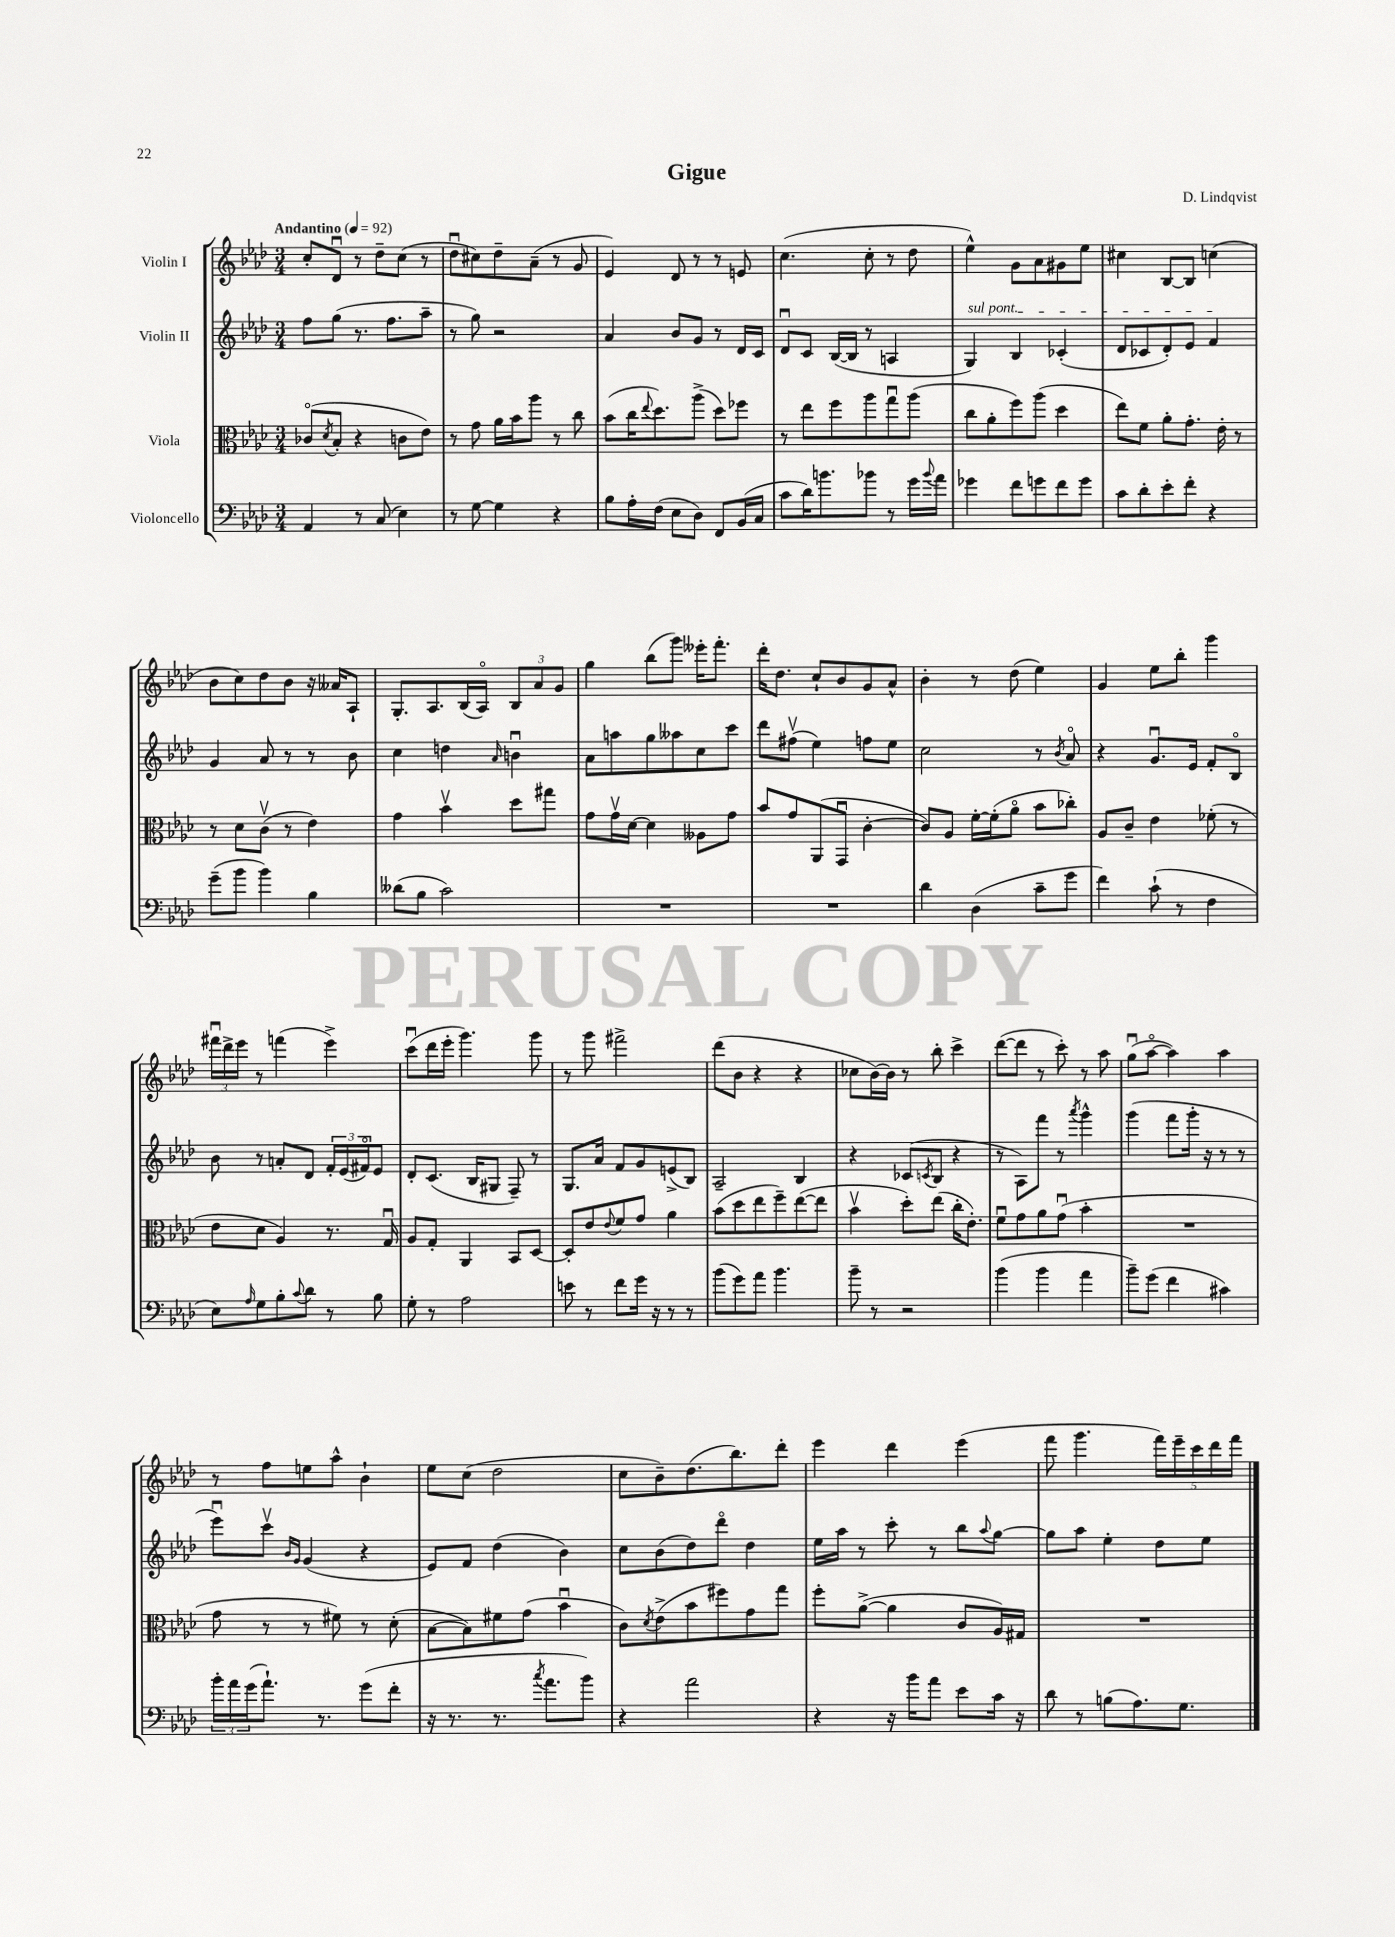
\header { title = "Gigue" composer = "D. Lindqvist" }
<<
\new StaffGroup <<
\new Staff = "s0" \with { instrumentName = "Violin I" } {
    \clef treble \key aes \major \numericTimeSignature \time 3/4 \tempo "Andantino" 4 = 92
    c''8-. des'8\downbow r8 des''8-- c''8( r8 |
    des''8\downbow cis''8) des''8-- aes'8--( r8 g'8 |
    ees'4) des'8 r8 r8 e'8 |
    c''4.( c''8-. r8 des''8 |
    ees''4-^) g'8 aes'8 gis'8 ees''8 |
    cis''4 bes8~ bes8 c''4( |
    bes'8 c''8) des''8 bes'8 r16 aeses'16 aes8-! |
    g8.-. aes8. bes16( aes16\flageolet) \tuplet 3/2 { bes8 aes'8 g'8 } |
    g''4 bes''8( g'''8) eeses'''16-. f'''8.-. |
    des'''16-. des''8. c''8-! bes'8 g'8 aes'8-^ |
    bes'4-. r8 des''8( ees''4) |
    g'4 ees''8 bes''8-. g'''4 |
    \tuplet 3/2 { fis'''16\downbow des'''16-> ees'''16 } r8 f'''4( ees'''4->) |
    c'''8\downbow( des'''16 ees'''16-. g'''4.) g'''8 |
    r8 g'''8 fis'''2-> |
    des'''8( bes'8 r4 r4 |
    ces''8 bes'16~) bes'16 r8 bes''8-. c'''4-> |
    des'''8~( des'''8 r8 c'''8-.) r8 aes''8 |
    g''8\downbow( aes''8~\flageolet aes''4) aes''4 |
    r8 f''8 e''8 aes''8-^ bes'4-! |
    ees''8 c''8( des''2 |
    c''8 bes'8--) des''8.( bes''8.) des'''8-. |
    ees'''4 des'''4 ees'''4( |
    f'''8 g'''4. \tuplet 5/4 { f'''16) ees'''16-- c'''16 des'''16 f'''16 } \bar "|." |
}
\new Staff = "s1" \with { instrumentName = "Violin II" } {
    \clef treble \key aes \major \numericTimeSignature \time 3/4
    f''8 g''8( r8. f''8. aes''8-- |
    r8 g''8) r2 |
    aes'4 bes'8 g'8 r8 des'16 c'16 |
    des'8\downbow c'8 bes16~( bes16 r8 a4 |
    \once \override TextSpanner.bound-details.left.text = \markup { \italic "sul pont." } g4\startTextSpan) bes4 ces'4-.( |
    des'8 ces'8 des'8-.) ees'8 f'4\stopTextSpan |
    g'4 aes'8 r8 r8 bes'8 |
    c''4 d''4 \grace { aes'16 } b'4\downbow |
    aes'8 a''8 g''8 aeses''8 c''8 c'''8 |
    des'''8 fis''8\upbow( ees''4) f''8 ees''8 |
    c''2 r8 \acciaccatura { bes'8 } aes'8\flageolet |
    r4 g'8.\downbow ees'16 f'8-. bes8\flageolet |
    bes'8 r8 a'8-. des'8 \tuplet 3/2 { f'16-. ees'16( fis'16\flageolet) } ees'8 |
    des'8-. c'8.( bes16 gis8 f8--) r8 |
    g8. aes'16 f'8 g'8 e'8->( bes8) |
    aes2-- bes4 |
    r4 ces'8( \acciaccatura { c'8 } bes8 r4 |
    r8 aes8) f'''8 r8 \acciaccatura { aes'''8 } g'''4-^ |
    g'''4( f'''8 g'''16-. r16 r8 r8 |
    ees'''8\downbow) c'''8\upbow \grace { bes'16 g'16 } g'4( r4 |
    ees'8) f'8 des''4( bes'4) |
    c''8 bes'8( des''8) des'''8\flageolet des''4 |
    ees''16 aes''16 r8 c'''8-. r8 bes''8 \appoggiatura { aes''8 } g''8~ |
    g''8 aes''8 ees''4-. des''8 ees''8 \bar "|." |
}
\new Staff = "s2" \with { instrumentName = "Viola" } {
    \clef alto \key aes \major \numericTimeSignature \time 3/4
    ces'8\flageolet( \acciaccatura { des'8 } bes8-. r4 c'8 ees'8) |
    r8 g'8 aes'16 bes'16 aes''8 r8 c''8 |
    bes'8( c''16 \appoggiatura { ees''8 } des''8.) aes''8->( des''8) fes''8 |
    r8 ees''8 f''8 aes''8 g''8\downbow aes''8( |
    c''8 aes'8-. f''8) aes''8( des''4 |
    ees''8) f'8 aes'8-. g'8.-. ees'16-. r8 |
    r8 des'8 c'8\upbow( r8 ees'4) |
    g'4 bes'4\upbow des''8 gis''8 |
    g'8 g'16\upbow des'16~ des'4 aeses8 g'8 |
    bes'8 g'8 aes,8( g,8\downbow c'4~-. |
    c'8) aes8 f'16~-. f'16-.( aes'8\flageolet bes'8 ces''8-.) |
    aes8 c'8-- ees'4 fes'8-.( r8 |
    ees'8 des'8 aes4) r8. g16\downbow |
    aes8 g8-. aes,4 bes,8 des8~ |
    des8-. ees'8 \appoggiatura { ees'8 } f'8 g'8 aes'4 |
    bes'8( des''8 ees''8 f''8--) ees''8~( ees''8 |
    bes'4\upbow des''8-.) ees''8( c''16-. ees'8.-.) |
    f'8\downbow g'8 aes'8 g'8\downbow( bes'4-. |
    R2. |
    g'8 r8 r8 fis'8) r8 des'8-.( |
    bes8~ bes8) fis'8 g'8( bes'4\downbow |
    c'8) \acciaccatura { des'8 } ees'8->( bes'8 fis''8) g'8 g''8 |
    f''8-. aes'8~->( aes'4 c'8 aes16) gis16 |
    R2. \bar "|." |
}
\new Staff = "s3" \with { instrumentName = "Violoncello" } {
    \clef bass \key aes \major \numericTimeSignature \time 3/4
    aes,4 r8 c8( ees4) |
    r8 g8~ g4 r4 |
    bes8 aes16-. f16( ees8 des8) f,8 bes,16( c16 |
    c'8 des'16) b'8. bes'8 r8 g'16 \appoggiatura { bes'8 } aes'16 |
    ges'4 f'8 g'8 f'8 g'8 |
    c'8 des'8-. ees'8-. f'8-. r4 |
    g'8--( bes'8 bes'4) bes4 |
    deses'8( bes8 c'2) |
    R2. |
    R2. |
    des'4 des4( c'8-- g'8 |
    f'4) c'8-!( r8 f4 |
    ees8) \grace { aes16 } g8 bes8-. \appoggiatura { c'8 } des'8 r8 bes8 |
    g8-. r8 aes2 |
    e'8 r8 f'8 g'16 r16 r8 r8 |
    bes'8( g'8) aes'8 bes'4. |
    bes'8-- r8 r2 |
    bes'4( bes'4 aes'4 |
    bes'8--) g'8( f'4 cis'4) |
    \tuplet 3/2 { bes'16-. aes'16 g'16( } aes'8.-!) r8. g'8( f'8-. |
    r16 r8. r8. \acciaccatura { c''8 } aes'8. bes'8) |
    r4 aes'2 |
    r4 r16 bes'16 aes'8 ees'8 c'16 r16 |
    des'8 r8 b8( aes8.) g8. \bar "|." |
}
>>
>>
\layout { \context { \Score \remove "Bar_number_engraver" } }
